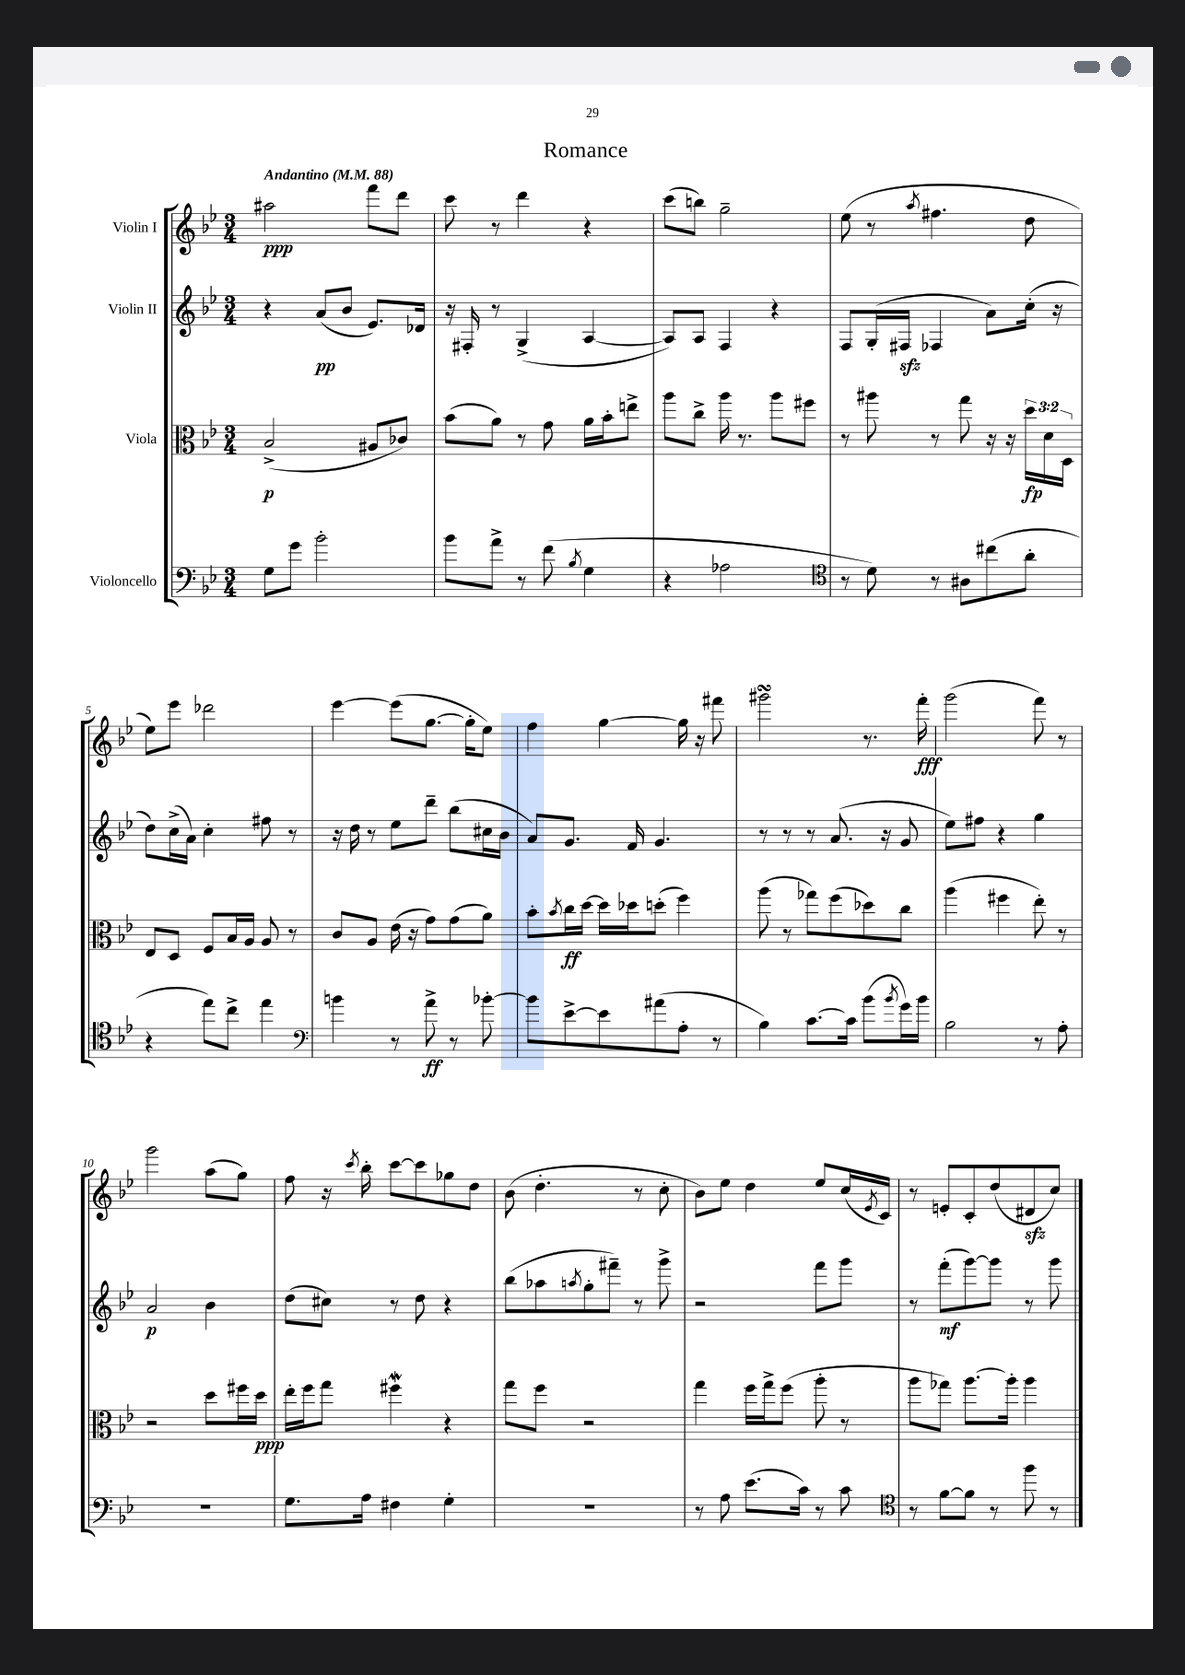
\header { title = "Romance" }
<<
\new StaffGroup <<
\new Staff = "s0" \with { instrumentName = "Violin I" } {
    \clef treble \key bes \major \numericTimeSignature \time 3/4 \tempo "Andantino" 4 = 88
    ais''2\ppp f'''8 d'''8 |
    c'''8 r8 d'''4 r4 |
    c'''8( b''8) g''2-- |
    ees''8( r8 \acciaccatura { a''8 } fis''4. d''8 |
    ees''8) ees'''8 des'''2 |
    ees'''4~ ees'''8( g''8.~ g''16-. ees''8) |
    f''4 g''4~ g''16 r16 fis'''8 |
    gis'''2\turn r8. f'''16-.\fff |
    g'''2( f'''8) r8 |
    g'''2 a''8( g''8) |
    f''8 r16 \acciaccatura { c'''8 } bes''16-. c'''8~ c'''8 ges''8 d''8 |
    bes'8( d''4.-. r8 c''8-. |
    bes'8) ees''8 d''4 ees''8 c''16( \acciaccatura { ees'8 } c'16) |
    r8 e'8-. c'8-. d''8( dis'8\sfz c''8) \bar "|." |
}
\new Staff = "s1" \with { instrumentName = "Violin II" } {
    \clef treble \key bes \major \numericTimeSignature \time 3/4
    r4 a'8\pp( bes'8 ees'8.) des'16 |
    r16 fis16-. r8 g4->( a4~ |
    a8) a8 f4 r4 |
    f8 g16-.( fis16\sfz fes4 a'8) c''16-.( r16 |
    d''8) c''16->( a'16) c''4-. fis''8 r8 |
    r16 d''16 r8 ees''8 d'''8-- bes''8( cis''16 bes'16 |
    a'8) g'8. f'16 g'4. |
    r8 r8 r8 a'8.( r16 g'8 |
    ees''8) fis''8 r4 g''4 |
    a'2\p bes'4 |
    d''8( cis''8) r8 d''8 r4 |
    bes''8( aes''8 \acciaccatura { a''8 } g''8-. fis'''8--) r8 g'''8-> |
    r2 f'''8 g'''8 |
    r8 f'''8-.\mf( g'''8~) g'''8 r8 g'''8 \bar "|." |
}
\new Staff = "s2" \with { instrumentName = "Viola" } {
    \clef alto \key bes \major \numericTimeSignature \time 3/4 \override Staff.TupletNumber.text = #tuplet-number::calc-fraction-text
    bes2->\p( ais8 ces'8) |
    bes'8( a'8) r8 g'8 a'16 bes'16-. e''8-> |
    a''8 c''8-> a''16 r8. a''8 fis''8 |
    r8 ais''8 r8 g''8 r16 r16 \tuplet 3/2 { d''16\fp d'16 d16 } |
    ees8 d8 f8 bes16 a16 a8 r8 |
    c'8 a8 ees'16( r16 g'8) g'8( a'8) |
    bes'8-. \acciaccatura { bes'8 } c''16\ff d''16~ d''16 des''16 d''8-.( f''4) |
    a''8( r8 ges''8) f''8( des''8) c''8 |
    a''4( fis''4 ees''8-.) r8 |
    r2 d''8 fis''16 d''16\ppp |
    ees''16-. f''16 g''8 fis''4\mordent r4 |
    g''8 f''8 r2 |
    g''4 f''16 g''16-> f''8( a''8-. r8 |
    a''8 ges''8) a''8.~ a''16-. a''4 \bar "|." |
}
\new Staff = "s3" \with { instrumentName = "Violoncello" } {
    \clef bass \key bes \major \numericTimeSignature \time 3/4
    g8 g'8 bes'2-. |
    bes'8 a'8-> r8 f'8( \acciaccatura { bes8 } g4 |
    r4 aes2 |
    \clef tenor r8 d'8) r8 ais8 cis''8( a'8-. |
    r4 ees''8) c''8-> ees''4 |
    \clef bass b'4 r8 a'8->\ff r8 bes'8~-. |
    bes'8 ees'8~-> ees'8 ais'8( a8-. r8 |
    bes4) c'8.~ c'16 bes'8( \acciaccatura { bes'8 } g'16) bes'16 |
    bes2 r8 a8-. |
    R2. |
    g8. a16 fis4 g4-. |
    R2. |
    r8 a8 ees'8.( c'16) r8 c'8 |
    \clef tenor r8 f'8~ f'8 r8 f''8 r8 \bar "|." |
}
>>
>>
